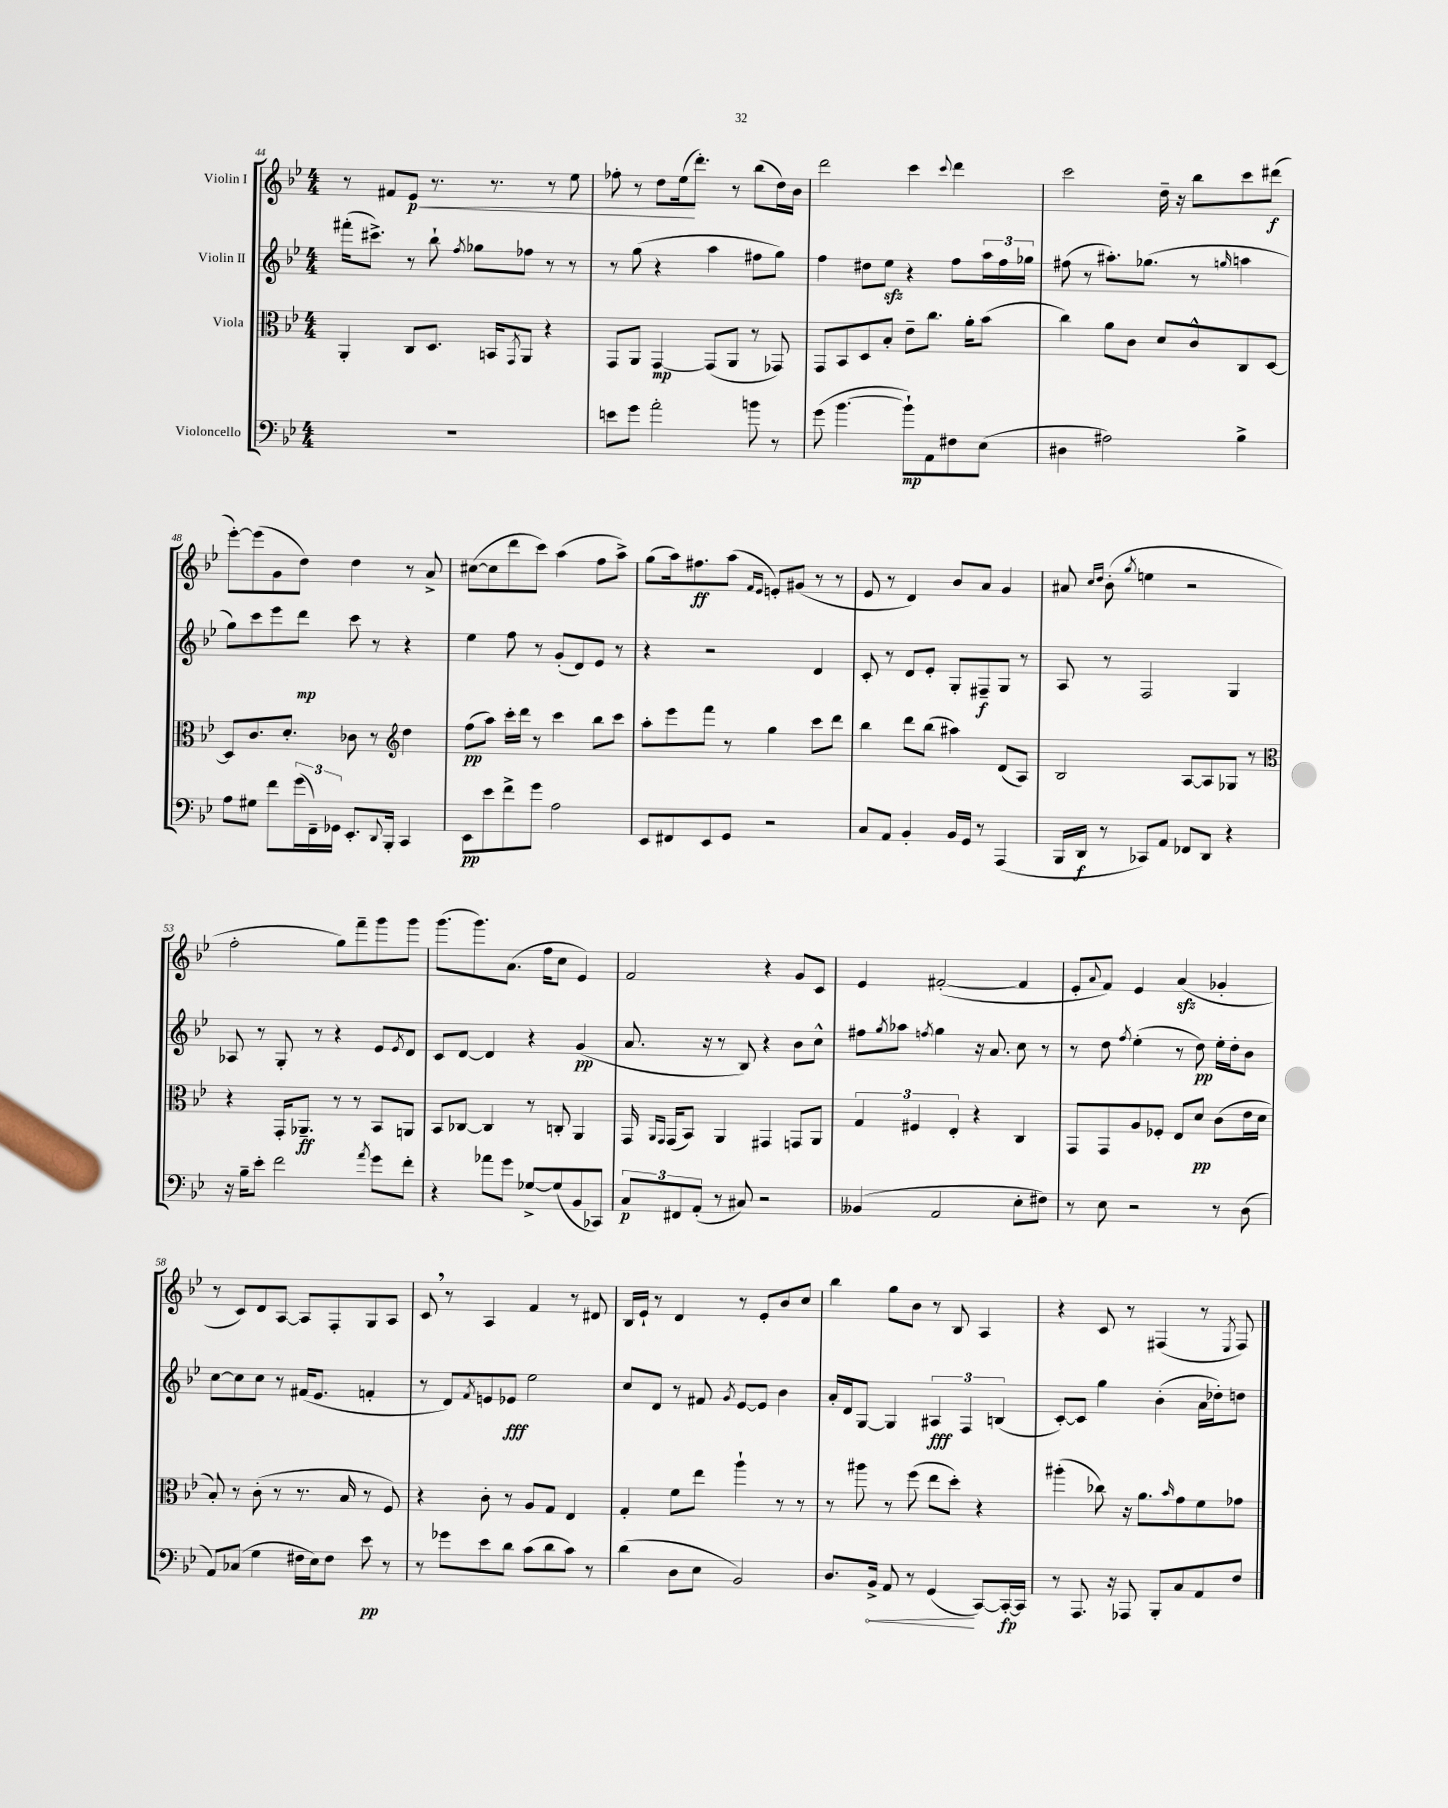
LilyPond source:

<<
\new StaffGroup <<
\new Staff = "s0" \with { instrumentName = "Violin I" } {
    \clef treble \key bes \major \numericTimeSignature \time 4/4
    r8 fis'8 ees'8\p\< r8. r8. r8 ees''8 |
    fes''8-. r8 d''8 ees''16\!( d'''8.-.) r8 bes''8( d''16) bes'16 |
    d'''2 c'''4 \appoggiatura { c'''8 } d'''4 |
    c'''2 d''16-- r16 bes''8 c'''8 dis'''8\f( |
    ees'''8~-.) ees'''8( g'8 d''8) d''4 r8 a'8-> |
    cis''8~( cis''8 d'''8 c'''8) a''4( f''8 a''8->) |
    g''8( a''16) fis''8.\ff a''8( \grace { f'16 ees'16 } e'8-.) gis'8( r8 r8 |
    ees'8 r8 d'4) bes'8 a'8 g'4 |
    ais'8 \grace { c''16 d''16 } bes'8-.( \acciaccatura { g''8 } e''4 r2 |
    f''2-. g''8) f'''8-- g'''8 g'''8 |
    g'''8.( g'''8.) a'8.( f''16 c''8 ees'4) |
    f'2 r4 g'8 c'8 |
    ees'4 fis'2~-.( fis'4 |
    ees'8-. \appoggiatura { a'8 } f'8) ees'4 a'4\sfz( ges'4-. |
    r8 c'8) d'8 a8~ a8 f8-. g8 a8 |
    c'8 \breathe r8 a4 f'4 r8 dis'8 |
    bes16 ees'16-! r8 d'4 r8 ees'8-. bes'8 c''8 |
    bes''4 g''8 bes'8 r8 bes8 a4 |
    r4 c'8 r8 fis4( r8 \acciaccatura { ees8 } fis8) \bar "|." |
}
\new Staff = "s1" \with { instrumentName = "Violin II" } {
    \clef treble \key bes \major \numericTimeSignature \time 4/4
    fis'''16-.( cis'''8.->) r8 bes''8-! \acciaccatura { f''8 } ges''8 fes''8 r8 r8 |
    r8 g''8( r4 a''4 fis''8 g''8) |
    f''4 dis''8 ees''8\sfz r4 f''8 \tuplet 3/2 { a''16 f''16 ges''16 } |
    fis''8( r8 ais''8.-.) ges''8.( r8 \grace { g''16 } a''4 |
    g''8) c'''8 ees'''8 d'''8\mp c'''8 r8 r4 |
    ees''4 f''8 r8 g'8-.( d'8) ees'8 r8 |
    r4 r2 d'4 |
    c'8-. r8 d'8 ees'8-. g8-. fis8--\f g8 r8 |
    a8 r8 f2 g4 |
    aes8 r8 g8-. r8 r4 ees'8 \acciaccatura { ees'8 } d'8 |
    c'8 d'8~ d'4 r4 g'4\pp( |
    a'8. r16 r8 bes8) r4 bes'8 c''8-^ |
    fis''8 \acciaccatura { g''8 } aes''8 \acciaccatura { f''8 } g''4 r16 a'8. c''8 r8 |
    r8 d''8 \acciaccatura { f''8 } ees''4-.( r8 d''8\pp) ees''16-. d''16-. bes'8 |
    c''8~ c''8 c''8 r8 fis'16( ees'8. f'4-. |
    r8 d'8) \acciaccatura { f'8 } e'8 ees'8\fff ees''2 |
    c''8 d'8 r8 fis'8 \acciaccatura { g'8 } ees'8~ ees'8 bes'4 |
    a'16-. d'16 g8~ g4 \tuplet 3/2 { ais4\fff f4 b4( } |
    c'8~-.) c'8 g''4 bes'4-.( a'16 des''16-.) d''8 \bar "|." |
}
\new Staff = "s2" \with { instrumentName = "Viola" } {
    \clef alto \key bes \major \numericTimeSignature \time 4/4
    a,4-. c8 d8. b,16 \acciaccatura { g,8 } a,8 r4 |
    g,8 a,8 g,4~\mp g,8( a,8 r8 ges,8) |
    g,8 bes,8 d8 bes8-. ees'8-- c''8. a'16-. bes'8( |
    c''4) a'8 c'8 d'8 c'8-^ c8 d8~ |
    d8 c'8. d'8.-. ces'8 r8 \clef treble d''4 |
    f''8\pp( a''8) c'''16-. d'''16 r8 c'''4 bes''8 c'''8 |
    a''8-. ees'''8 f'''8 r8 g''4 c'''8 d'''8 |
    bes''4 d'''8 bes''8( ais''4) d'8( a8) |
    bes2 a8~ a8 ges8 r8 |
    \clef alto r4 g,16-. aes,8.--\ff r8 r8 bes,8 a,8 |
    bes,8 ces8~ ces4 r8 c8-. a,4 |
    g,16 \grace { a,16 g,16 } g,16( bes,8) a,4 gis,4 g,8 a,8 |
    \tuplet 3/2 { g4 fis4 ees4-. } r4 c4 |
    g,8 g,8 a8 fes8-. ees8 d'8\pp c'8( ees'16 d'16 |
    bes8-.) r8 c'8-.( r8 r8. bes16 r8 f8) |
    r4 c'8-. r8 a8 g8 ees4 |
    g4-. f'8 ees''8 a''4-! r8 r8 |
    r8 ais''8 r8 f''8( ees''8 d''8-.) r4 |
    ais''4-.( ces''8) r16 a'8. \grace { bes'16 } g'8 f'8 ges'8 \bar "|." |
}
\new Staff = "s3" \with { instrumentName = "Violoncello" } {
    \clef bass \key bes \major \numericTimeSignature \time 4/4
    R1 |
    e'8 g'8 a'2-. b'8 r8 |
    g'8( bes'4.~ bes'8-!\mp) a,8 fis8 ees8( |
    dis4 ais2) bes4-> |
    a8 gis8 f'8 \tuplet 3/2 { g'16( f,16--) ges,16 } ees,8.-. \appoggiatura { d,8 } bes,,16-. c,4 |
    ees,8\pp ees'8 f'8-> g'8 a2 |
    ees,8 fis,8 ees,8 g,8 r2 |
    c8 a,8 bes,4-. bes,16 g,16 r8 a,,4( |
    bes,,16 d,16\f r8 ces,8) a,8 fes,8 d,8 r4 |
    r16 bes16-- ees'8-. f'2 \acciaccatura { a'8 } g'8 f'8-. |
    r4 aes'8 g'8 ges8~-> ges8( bes,8 ces,8) |
    \tuplet 3/2 { c8\p fis,8 a,8-.( } r8 cis8) r2 |
    beses,4( a,2 ees8-. fis8) |
    r8 ees8 r2 r8 d8( |
    a,8) ces8( g4 fis16 ees16) fis8 ees'8\pp r8 |
    r8 ges'8 ees'8 d'8 c'8( d'8 c'8) r8 |
    d'4( d8 ees8 bes,2) |
    d8. \once \override Hairpin.circled-tip = ##t bes,16->\< a,8 r8 g,4\!( c,8~) c,16~-.\fp c,16 |
    r8 a,,8. r16 aes,,8 bes,,8-. c8 a,8 f8 \bar "|." |
}
>>
>>
\layout { \context { \Score currentBarNumber = #44 } }
